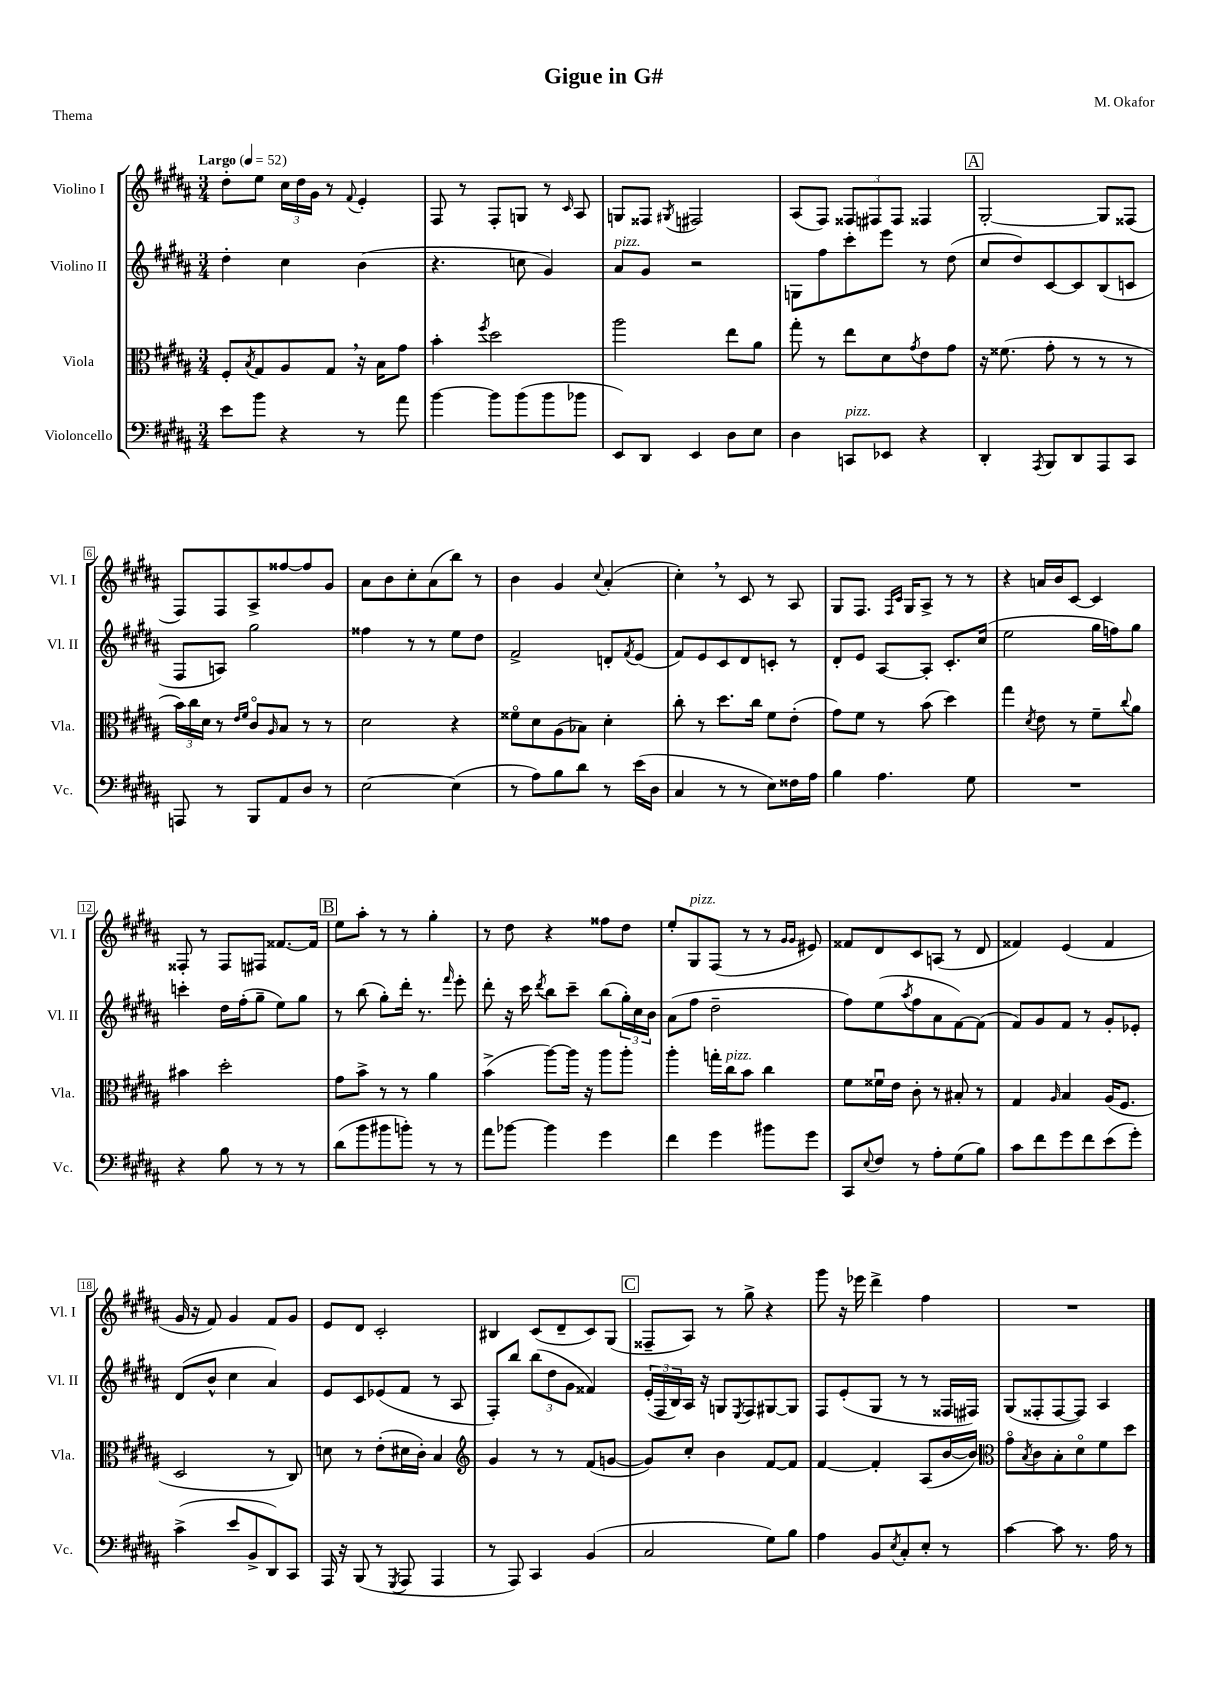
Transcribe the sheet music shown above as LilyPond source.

\header { title = "Gigue in G#" composer = "M. Okafor" piece = "Thema" }
<<
\new StaffGroup <<
\new Staff = "s0" \with { instrumentName = "Violino I" shortInstrumentName = "Vl. I" } {
    \clef treble \key b \major \numericTimeSignature \time 3/4 \tempo "Largo" 4 = 52
    dis''8-. e''8 \tuplet 3/2 { cis''16 dis''16 gis'16 } r8 \appoggiatura { fis'8 } e'4-. |
    fis8 r8 fis8-. g8 r8 \grace { cis'16 } ais8 |
    g8 fisis8 \acciaccatura { gis8 } fis2 |
    ais8( fis8) \tuplet 3/2 { fisis8 fis8 fis8 } fisis4 |
    \mark \markup { \box "A" } gis2~-. gis8 fisis8( |
    fis8) fis8 ais8-> fisis''8~ fisis''8 gis'8 |
    ais'8 b'8 cis''8-. ais'8( b''8) r8 |
    b'4 gis'4 \appoggiatura { cis''8 } ais'4-.( |
    cis''4-.) \breathe r8 cis'8 r8 ais8 |
    gis8 fis8. \grace { fis16 cis'16 } gis16 ais8-> r8 r8 |
    r4 a'16 b'16 cis'8~ cis'4 |
    fisis8-. r8 fisis8 fis8 fisis'8.~ fisis'16 |
    \mark \markup { \box "B" } e''8 ais''8-. r8 r8 gis''4-. |
    r8 dis''8 r4 fisis''8 dis''8 |
    e''8-. gis8^\markup { \italic "pizz." } fis8( r8 r8 \grace { gis'16 gis'16 } eis'8) |
    fisis'8 dis'8 cis'8 a8( r8 dis'8 |
    fisis'4) e'4( fisis'4 |
    gis'16 r16 fis'8) gis'4 fis'8 gis'8 |
    e'8 dis'8 cis'2-. |
    bis4 cis'8( dis'8-- cis'8) gis8( |
    \mark \markup { \box "C" } fisis8-- ais8) r8 gis''8-> r4 |
    gis'''8 r16 ees'''16 dis'''4-> fis''4 |
    R2. \bar "|." |
}
\new Staff = "s1" \with { instrumentName = "Violino II" shortInstrumentName = "Vl. II" } {
    \clef treble \key b \major \numericTimeSignature \time 3/4
    dis''4-. cis''4 b'4( |
    r4. c''8 gis'4) |
    ais'8^\markup { \italic "pizz." } gis'8 r2 |
    g8 fis''8 cis'''8-. e'''8 r8 dis''8( |
    \mark \markup { \box "A" } cis''8 dis''8) cis'8~ cis'8 b8( c'8 |
    fis8 a8) gis''2 |
    fisis''4 r8 r8 e''8 dis''8 |
    fis'2-> d'8-. \acciaccatura { fis'8 } e'8( |
    fis'8) e'8 cis'8 dis'8 c'8-. r8 |
    dis'8-. e'8 ais8~ ais8-. cis'8.-. cis''16( |
    e''2 gis''16 f''16) gis''8 |
    c'''4-. dis''16 fis''16-.( gis''8-- e''8) gis''8 |
    \mark \markup { \box "B" } r8 b''8( gis''8-.) dis'''16-. r8. \grace { fis'''16 } e'''8-. |
    dis'''8-. r16 cis'''16 \acciaccatura { dis'''8 } b''8 cis'''8-- b''8( \tuplet 3/2 { gis''16-.) cis''16 b'16 } |
    ais'8( fis''8 dis''2-- |
    fis''8) e''8( \acciaccatura { ais''8 } fis''8 ais'8 fis'8~) fis'8( |
    fis'8) gis'8 fis'8 r8 gis'8-. ees'8-. |
    dis'8( b'8-^ cis''4 ais'4) |
    e'8 cis'8 ees'8( fis'8 r8 ais8 |
    fis8-.) b''8 \tuplet 3/2 { b''8( dis''8 gis'8 } fisis'4) |
    \mark \markup { \box "C" } \tuplet 3/2 { e'16-.( fis16 b16) } ais16 r16 g8 \acciaccatura { e8 } fis8 gis8~ gis8 |
    fis8 e'8-.( gis8 r8 r8 fisis16 fis16) |
    gis8( fisis8-. fisis8~ fisis8) ais4 \bar "|." |
}
\new Staff = "s2" \with { instrumentName = "Viola" shortInstrumentName = "Vla." } {
    \clef alto \key b \major \numericTimeSignature \time 3/4
    fis8-. \acciaccatura { b8 } gis8 ais8 gis8 \breathe r16 b16 gis'8 |
    b'4-. \acciaccatura { fis''8 } dis''2 |
    ais''2 e''8 ais'8 |
    gis''8-. r8 e''8 dis'8 \acciaccatura { gis'8 } e'8 gis'8 |
    \mark \markup { \box "A" } r16 fisis'8.( gis'8-. r8 r8 r8 |
    \tuplet 3/2 { b'16) cis''16 dis'16 } r8 \grace { e'16 fis'16 } cis'8\flageolet \grace { ais16 } b8 r8 r8 |
    dis'2 r4 |
    fisis'8\flageolet dis'8 ais8( bes8) dis'4-. |
    cis''8-. r8 dis''8. cis''16 fis'8 e'8-.( |
    gis'8) fis'8 r8 b'8( dis''4) |
    gis''4 \acciaccatura { dis'8 } e'8 r8 fis'8-- \appoggiatura { cis''8 } ais'8 |
    bis'4 dis''2-. |
    \mark \markup { \box "B" } gis'8 b'8-> r8 r8 ais'4 |
    b'4->( ais''8~) ais''16 r16 ais''8 ais''8-. |
    ais''4-. g''16-. cis''16^\markup { \italic "pizz." } b'8 cis''4 |
    fis'8 fisis'16\downbow e'16 cis'8-. r8 bis8-. r8 |
    gis4 \grace { ais16 } b4 ais16( fis8. |
    dis2 r8 cis8) |
    d'8 r8 e'8-.( dis'16 cis'16-.) b4 |
    \clef treble gis'4 r8 r8 fis'8( g'8~ |
    \mark \markup { \box "C" } g'8) cis''8-. b'4 fis'8~ fis'8 |
    fis'4~ fis'4-. ais8( b'16~ b'16) |
    \clef alto gis'8\flageolet \acciaccatura { b8 } cis'8 b8-. dis'8\flageolet fis'8 dis''8 \bar "|." |
}
\new Staff = "s3" \with { instrumentName = "Violoncello" shortInstrumentName = "Vc." } {
    \clef bass \key b \major \numericTimeSignature \time 3/4
    e'8 b'8 r4 r8 ais'8 |
    b'4~ b'8 b'8( b'8 bes'8 |
    e,8) dis,8 e,4 dis8 e8 |
    dis4 c,8^\markup { \italic "pizz." } ees,8 r4 |
    \mark \markup { \box "A" } dis,4-. \acciaccatura { ais,,8 } b,,8 dis,8 ais,,8 cis,8 |
    a,,8 r8 b,,8 ais,8 dis8 r8 |
    e2~ e4( |
    r8 ais8) b8 dis'8 r8 e'16( dis16 |
    cis4 r8 r8 e8) fisis16 ais16 |
    b4 ais4. gis8 |
    R2. |
    r4 b8 r8 r8 r8 |
    \mark \markup { \box "B" } dis'8( b'8 bis'8 b'8-.) r8 r8 |
    ais'8 bes'8~ bes'4 gis'4 |
    fis'4 gis'4 bis'8 gis'8 |
    cis,8 \appoggiatura { e8 } fis8 r8 ais8-. gis8( b8) |
    cis'8 fis'8 gis'8 fis'8 e'8( gis'8-.) |
    cis'4->( e'8 b,8-> dis,8) cis,8 |
    ais,,16 r16 b,,8( r8 \acciaccatura { gis,,8 } ais,,8 ais,,4 |
    r8 ais,,8) cis,4 b,4( |
    \mark \markup { \box "C" } cis2 gis8) b8 |
    ais4 b,8 \acciaccatura { e8 } cis8-. e8-. r8 |
    cis'4~ cis'8 r8. ais16 r8 \bar "|." |
}
>>
>>
\layout { \context { \Score \override BarNumber.stencil = #(make-stencil-boxer 0.1 0.3 ly:text-interface::print) } }
